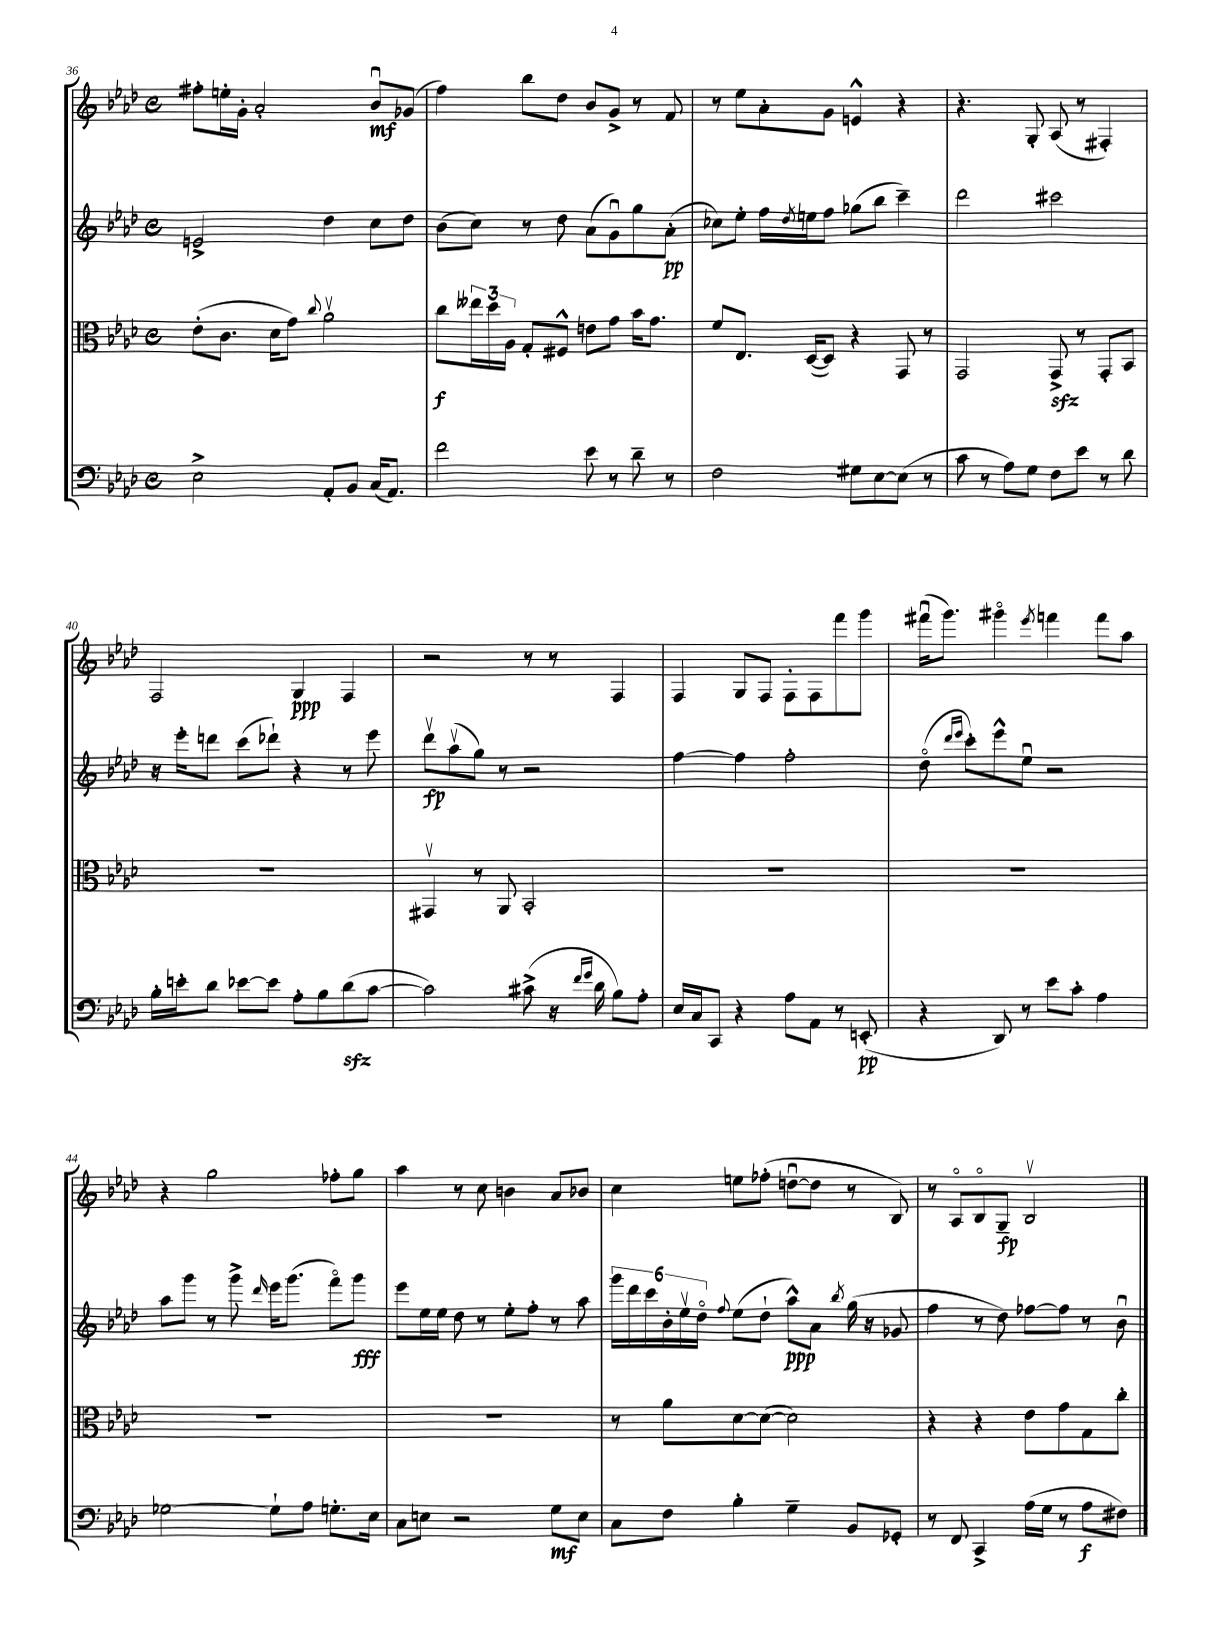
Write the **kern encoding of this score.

**kern	**kern	**kern	**kern
*staff4	*staff3	*staff2	*staff1
*clefF4	*clefC3	*clefG2	*clefG2
*k[b-e-a-d-]	*k[b-e-a-d-]	*k[b-e-a-d-]	*k[b-e-a-d-]
*M4/4	*M4/4	*M4/4	*M4/4
*met(c)	*met(c)	*met(c)	*met(c)
2E-^	(8e-'	2e^	8ff#'
.	8.c	.	16ee'
.	.	.	16g'
.	.	.	2a-'
.	16d-	.	.
.	8g)	.	.
.	8qqcc	.	.
8AA-'	2a-v	4dd-	.
8BB-	.	.	.
(16C	.	8cc	8b-u
8.AA-)	.	.	.
.	.	8dd-	(8g-
=	=	=	=
2f	8cc	(8b-	4ff)
.	24ee--	8cc)	.
.	24dd-	.	.
.	24A-	.	.
.	8G'	8r	8bb-
.	8F#^^	8dd-	8dd-
8e-	8e	(8a-	8b-
8r	8g	8gu)	8g^
8d-~	16b-	8gg	8r
.	8.g	.	.
8r	.	(8a-'	8f
=	=	=	=
2F	8f	8cc-)	8r
.	8.E-	8ee-'	8ee-
.	.	16ff	8a-'
.	.	8qdd-	.
.	([16D-	16ee	.
.	8D-])	8ff	8g
8G#	4r	(8gg-	4e^^
[8E-	.	8bb-	.
(8E-]	8GG	4ccc~)	4r
8r	8r	.	.
=	=	=	=
8c	2GG	2ddd-	4.r
8r	.	.	.
8A-)	.	.	.
8G	.	.	8G'
8F	8GG^	2ccc#	(8A-
8e-	8r	.	8r
8r	8GG'	.	4F#')
8d-	8BB-	.	.
=	=	=	=
16B-'	1r	16r	2F
16e'	.	16eee-'	.
8d-	.	8ddd	.
[8e-	.	(8ccc	.
8e-]	.	8ddd-`)	.
8A-'	.	4r	4G
8B-	.	.	.
(8d-	.	8r	4F
[8c	.	8eee-	.
=	=	=	=
2c])	4GG#v	8ddd-v	2r
.	.	(8aa-v	.
.	8r	8gg)	.
.	8AA-	8r	.
(8c#^	2BB-'	2r	8r
16r	.	.	8r
16qqf	.	.	.
16qqg	.	.	.
16d-	.	.	.
8B-)	.	.	4F
8A-'	.	.	.
=	=	=	=
16E-	1r	[4ff	4F
16C	.	.	.
8CC	.	.	.
4r	.	4ff]	8G
.	.	.	8F
8A-	.	2ff'	8F'
8AA-	.	.	8F
8r	.	.	8fff
(8EE'	.	.	8ggg
=	=	=	=
4r	1r	(8dd-o	(16fff#u
.	.	.	8.ggg)
.	.	16qqddd-	.
.	.	16qqeee-	.
.	.	8ccc')	.
8DD-)	.	8eee-^^	4ggg#o
8r	.	8ee-u	.
.	.	.	8qeee-
8e-	.	2r	4fff
8c'	.	.	.
4A-	.	.	8fff
.	.	.	8aa-
=	=	=	=
[2G-	1r	8aa-	4r
.	.	8ggg	.
.	.	8r	2gg
.	.	8ggg^	.
.	.	16qqddd-	.
8G-`]	.	16eee-	.
.	.	(8.ggg	.
8A-	.	.	.
8.G'	.	8fffo)	8ff-'
.	.	8ggg	8gg
16E-	.	.	.
=	=	=	=
8C	1r	8eee-	4aa-
8E	.	16ee-	.
.	.	16ee-	.
2r	.	8dd-	8r
.	.	8r	8cc
.	.	8ee-'	4b
.	.	8ff'	.
8G	.	8r	8a-
8E	.	8aa-	8b-
=	=	=	=
8C	8r	24ggg	4cc
.	.	24ddd-	.
.	.	24ccc	.
8F	8a-	24b-'	.
.	.	24ee-v	.
.	.	24dd-o	.
.	.	8qqff	.
4B-'	[8d-	(8ee-	8ee
.	(8d-_	8dd-`	(8ff-'
4G~	2d-])	8aa-^^)	[8ddu
.	.	8a-	8dd]
.	.	8qbb-	.
8BB-	.	(16gg	8r
.	.	16r	.
8GG-'	.	8g-	8B-)
=	=	=	=
8r	4r	4ff	8r
8FF	.	.	8A-o
4CC^	4r	8r	8B-o
.	.	8dd-)	8G~
(16A-	8e-	[8ff-	2B-v
16G	.	.	.
8r	8g	8ff-]	.
8A-	8G	8r	.
8F#)	8cc'	8b-u	.
==	==	==	==
*-	*-	*-	*-
